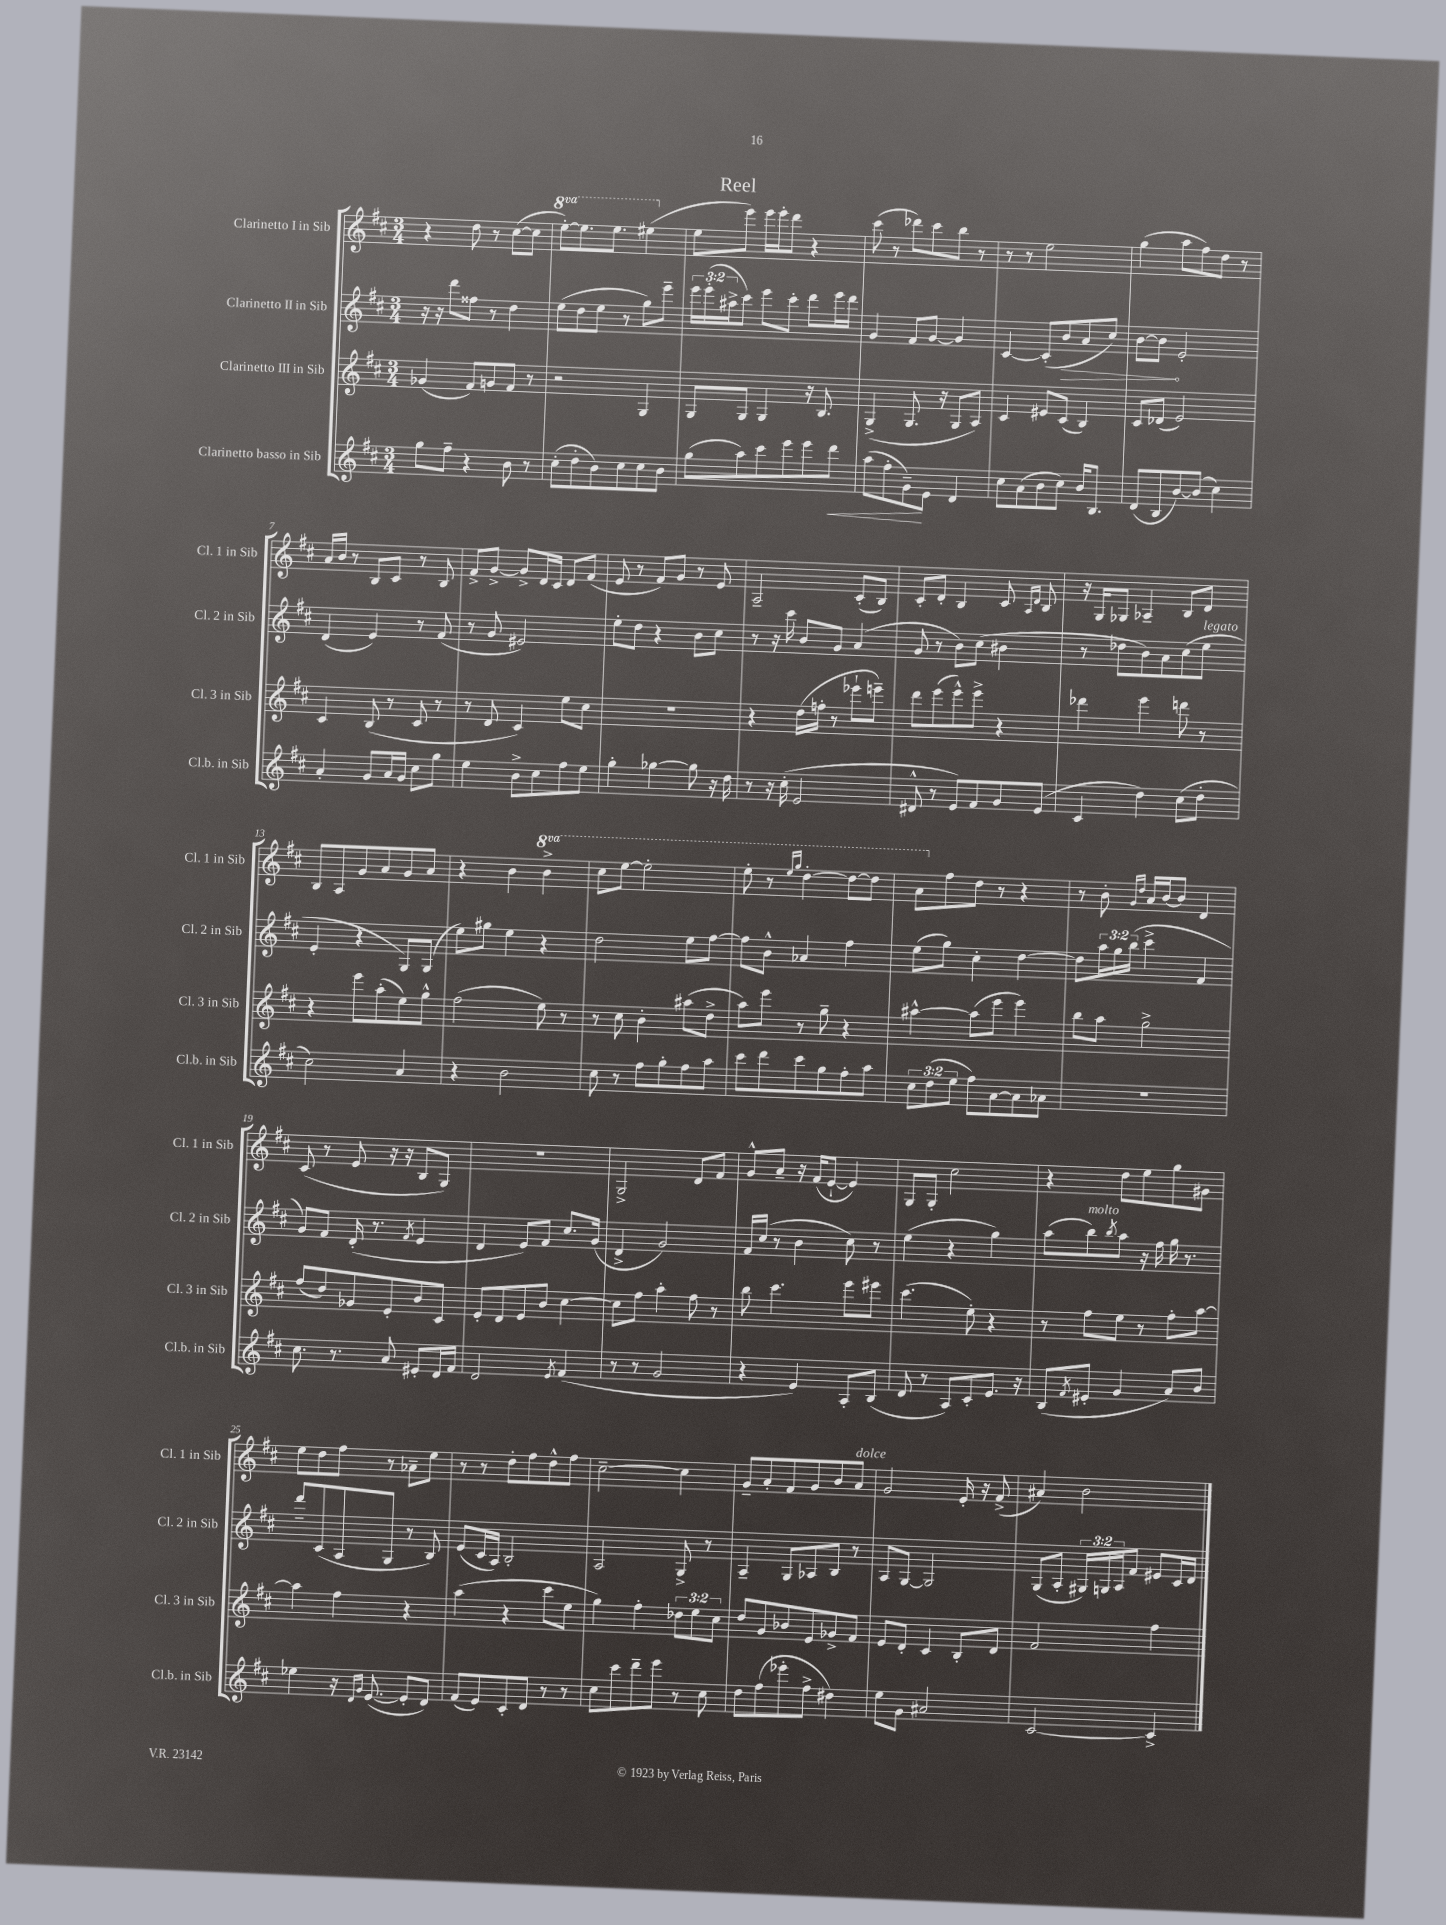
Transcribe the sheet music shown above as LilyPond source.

\header { title = "Reel" }
<<
\new StaffGroup <<
\new Staff = "s0" \with { instrumentName = "Clarinetto I in Sib" shortInstrumentName = "Cl. 1 in Sib" } {
    \clef treble \key d \major \numericTimeSignature \time 3/4 \set Staff.ottavationMarkups = #ottavation-simple-ordinals
    r4 d''8 r8 cis''8~( cis''8 |
    \ottava #1 e'''8~-.) e'''8. e'''8. eis'''4( \ottava #0 |
    e''8 e'''8) e'''16 e'''16-. d'''8 r4 |
    cis'''8( r8 des'''8) cis'''8 b''8 r8 |
    r8 r8 e''2 |
    g''4( a''8 fis''8) d''8 r8 |
    a'16 b'16 r8 b8 cis'8 r8 b8 |
    fis'8-> g'8~-> g'8-> d'16 cis'16 d'8 fis'8( |
    e'8 r8 fis'8) g'8 r8 e'8 |
    a2-- cis'8-.( b8) |
    cis'8-. d'8-. b4 cis'8 \grace { a16 d'16 } b8 |
    r16 g16 ges8 aes4-- b8 d'8 |
    b8 a8 g'8 a'8 g'8 a'8 |
    r4 b'4 \ottava #1 b''4-> |
    cis'''8 e'''8~ e'''2-. |
    e'''8-. r8 \grace { e'''16 g'''16 } d'''4~-. d'''8~ d'''8 |
    a''8 \ottava #0 fis''8 d''8 r8 r4 |
    r8 b'8-. \grace { g'16 d''16 } a'16 b'16~ b'8 d'4 |
    cis'8( r8 e'8 r16 r16 b8 g8) |
    R2. |
    g2-> d'8 fis'8 |
    g'8-^ a'8-- r16 fis'16( e'8~-! e'4) |
    g8 g8-. cis''2 |
    r4 d''8 e''8 g''8 gis'8 |
    e''8 d''8 fis''8 r8 aes'8-- e''8 |
    r8 r8 d''8-. fis''8 d''8-^ fis''8 |
    cis''2~-- cis''4 |
    g'8-- a'8-. fis'8 g'8 b'8 a'8^\markup { \italic "dolce" } |
    g'2 e'16-. r16 fis'8->( |
    ais'4) b'2 \bar "|." |
}
\new Staff = "s1" \with { instrumentName = "Clarinetto II in Sib" shortInstrumentName = "Cl. 2 in Sib" } {
    \clef treble \key d \major \numericTimeSignature \time 3/4 \override Staff.TupletNumber.text = #tuplet-number::calc-fraction-text
    r16 r16 d'''8 fisis''8 r8 d''4 |
    e''8( d''8 e''8 r8 g''8) e'''8-- |
    \tuplet 3/2 { e'''16 e'''16-.( ais''16-> } cis'''8) e'''8 cis'''8-. d'''8 e'''16 d'''16 |
    g'4 fis'8 g'8~ g'4 |
    cis'4~ cis'8-.( \once \override Hairpin.circled-tip = ##t b'8\> a'8 cis''8) |
    b'8~ b'8\! e'2-. |
    d'4( e'4) r8 fis'8( |
    r8 g'8 eis'2) |
    e''8-. d''8 r4 b'8 cis''8 |
    r8 r16 cis'''16 b'8 g'8 a'4( |
    g'8 r8 b'8) cis''8( bis'4 |
    r8 des''8 b'8) a'8 cis''8( e''8^\markup { \italic "legato" } |
    e'4-. r4 g8) g8( |
    e''8) gis''8 e''4 r4 |
    d''2 e''8 fis''8~ |
    fis''8 b'8-^ aes'4 fis''4 |
    e''8( g''8) cis''4-. d''4~ |
    d''8 \tuplet 3/2 { a''16 g''16 b''16( } cis'''4-> fis'4 |
    g'8) fis'8 d'16-.( r8. \acciaccatura { fis'8 } e'4 |
    d'4 e'8) fis'8 cis''8. g'16( |
    d'4-> g'2) |
    fis'16 cis''16( r8 b'4 cis''8) r8 |
    e''4( r4 g''4) |
    a''8( b''8^\markup { \italic "molto" }) \acciaccatura { b''8 } a''8 r16 fis''16 g''16 r8. |
    d'''8-- cis'8( a8 g8 r8 b8) |
    e'8( cis'16 a16) b2-. |
    a2 g8-> r8 |
    a4-- g8 aes8 b8 r8 |
    a8 g8~ g2 |
    g8( a8-. \tuplet 3/2 { gis16) g16 a16 } fis'8 eis'8 cis'16 d'16 \bar "|." |
}
\new Staff = "s2" \with { instrumentName = "Clarinetto III in Sib" shortInstrumentName = "Cl. 3 in Sib" } {
    \clef treble \key d \major \numericTimeSignature \time 3/4 \override Staff.TupletNumber.text = #tuplet-number::calc-fraction-text
    ges'4( fis'8) g'8 fis'8 r8 |
    r2 g4 |
    g8 g8 g4 r16 b8. |
    g4->( g8. r16 g8 a8) |
    cis'4 eis'8 cis'8( b4) |
    cis'8 des'8( e'2) |
    cis'4 b8( r8 cis'8 r8 |
    r8 d'8 cis'4) e''8 cis''8 |
    R2. |
    r4 d''16( f''16-. r8 ees'''8-! e'''8--) |
    d'''8 e'''8( e'''8-^) e'''8-> r4 |
    des'''4 e'''4 d'''8 r8 |
    r4 e'''8 a''8-.( e''8) g''8-^ |
    fis''2( e''8) r8 |
    r8 cis''8 b'4-. ais''8( d''8-> |
    a''8) e'''8 r8 g''8-- r4 |
    ais''4~-^ ais''8( e'''8 e'''4) |
    b''8 a''8 g''2-> |
    fis''8( d''8) ges'8 e'8-. b'8 cis'8 |
    e'8-. d'8 e'8 b'8 cis''4~ |
    cis''8 fis''8 a''4-. fis''8 r8 |
    b''8 cis'''4. e'''8 eis'''8 |
    cis'''4.( e''8-.) r4 |
    r8 fis''8 e''8 r8 fis''8-. a''8~ |
    a''4 fis''4 r4 |
    a''4( r4 cis'''8 e''8 |
    g''4) fis''4-. \tuplet 3/2 { des''8 e''8 cis''8 } |
    d''8 g'8 bes'8 e'8 ges'8-> fis'8 |
    e'8 d'8-. cis'4 b8-. d'8 |
    fis'2 fis''4 \bar "|." |
}
\new Staff = "s3" \with { instrumentName = "Clarinetto basso in Sib" shortInstrumentName = "Cl.b. in Sib" } {
    \clef treble \key d \major \numericTimeSignature \time 3/4 \override Staff.TupletNumber.text = #tuplet-number::calc-fraction-text
    g''8 fis''8-- r4 b'8 r8 |
    cis''8-.( d''8-. b'8) cis''8 cis''8 b'8 |
    g''8( a''8) cis'''8 e'''8 e'''8 d'''8\< |
    a''8( fis''8-. g'8--\!) e'8 d'4 |
    cis''8 a'8( b'8 cis''8) b'16 b8. |
    d'8( b8 b'8~) b'8( cis''4) |
    a'4-. g'8 a'16 g'16 cis''8 g''8 |
    e''4 b'8-> cis''8 fis''8 e''8 |
    g''4-. ges''4~ ges''8 r16 d''16 |
    r8 r16 cis''16-.( e'2 |
    dis'8-^ r8 e'8) fis'8 g'8 e'8( |
    cis'4 d''4) cis''8( d''8-. |
    cis''2) a'4 |
    r4 b'2 |
    cis''8 r8 fis''8 g''8-. fis''8 a''8 |
    cis'''8 d'''8 cis'''8 g''8 fis''8-. a''8 |
    \tuplet 3/2 { cis''8 d''8( e''8 } fis''8) a'8~ a'8 aes'8 |
    R2. |
    cis''8. r8. a'8 eis'8-. d'16 fis'16 |
    d'2 \acciaccatura { e'8 } fis'4( |
    r8 r8 g'2 |
    r4 e'4) a8-. b8( |
    d'8 r8 a8) cis'8-. e'8. r16 |
    b8( \acciaccatura { fis'8 } eis'8-. g'4 a'8) b'8 |
    ees''4 r16 \grace { d'16 g'16 } e'8.~( e'8-. d'8) |
    fis'8( e'8) cis'8-. d'8 r8 r8 |
    cis''8 cis'''8 d'''8-- e'''8 r8 cis''8 |
    d''8 fis''8( ees'''8-. fis''8-> dis''4) |
    e''8 g'8 ais'2 |
    cis'2~ cis'4-> \bar "|." |
}
>>
>>
